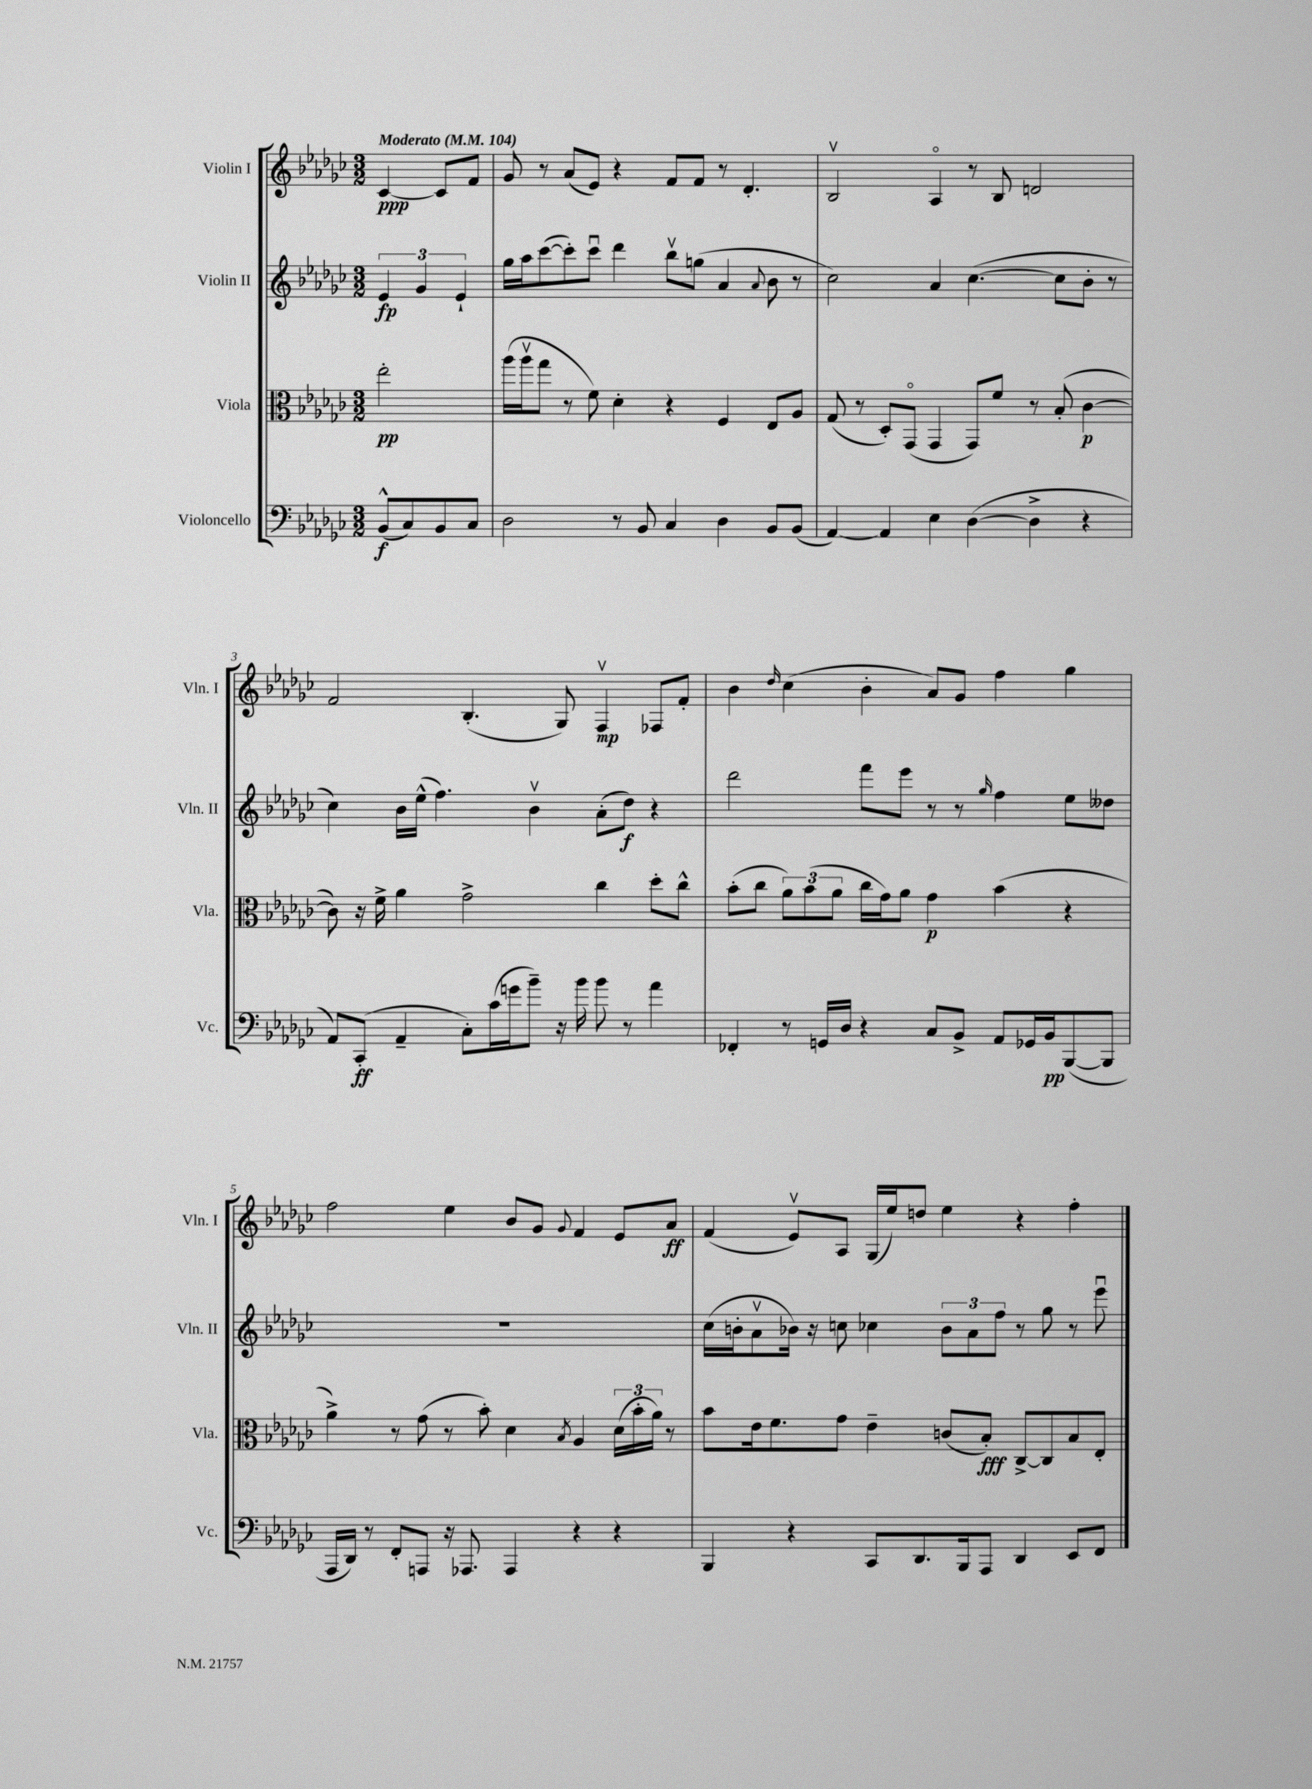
<<
\new StaffGroup <<
\new Staff = "s0" \with { instrumentName = "Violin I" shortInstrumentName = "Vln. I" } {
    \clef treble \key ges \major \numericTimeSignature \time 3/2 \partial 2 \tempo "Moderato" 4 = 104
    \autoBeamOff ces'4~\ppp ces'8[ f'8] |
    ges'8 r8 aes'8[( ees'8]) r4 f'8[ f'8] r8 des'4.-. |
    bes2\upbow aes4\flageolet r8 bes8 d'2 |
    f'2 bes4.-.( ges8) f4\upbow\mp fes8[ f'8]-. |
    bes'4 \grace { des''16 } ces''4( bes'4-. aes'8[) ges'8] f''4 ges''4 |
    f''2 ees''4 bes'8[ ges'8] \appoggiatura { ges'8 } f'4 ees'8[ aes'8]\ff |
    f'4( ees'8[\upbow) aes8] ges16[( ees''16) d''8] ees''4 r4 f''4-. \bar "|." |
}
\new Staff = "s1" \with { instrumentName = "Violin II" shortInstrumentName = "Vln. II" } {
    \clef treble \key ges \major \numericTimeSignature \time 3/2 \partial 2
    \autoBeamOff \tuplet 3/2 { ees'4\fp ges'4 ees'4-! } |
    ges''16[ aes''16 ces'''8~( ces'''8-.) ces'''8]\downbow des'''4 bes''8[\upbow g''8]( aes'4 \appoggiatura { aes'8 } bes'8 r8 |
    ces''2) aes'4 ces''4.~( ces''8[ bes'8]-. r8 |
    ces''4) bes'16[ ees''16]-^( f''4.) bes'4\upbow aes'8[-.( des''8]\f) r4 |
    des'''2 f'''8[ ees'''8] r8 r8 \grace { ges''16 } f''4 ees''8[ deses''8] |
    R1. |
    ces''16[( b'16-. aes'8\upbow bes'16]) r16 c''8 ces''4 \tuplet 3/2 { bes'8[ aes'8 f''8] } r8 ges''8 r8 ees'''8\downbow \bar "|." |
}
\new Staff = "s2" \with { instrumentName = "Viola" shortInstrumentName = "Vla." } {
    \clef alto \key ges \major \numericTimeSignature \time 3/2 \partial 2
    \autoBeamOff ees''2-.\pp |
    aes''16[( aes''16\upbow ges''8] r8 f'8) des'4-. r4 f4 ees8[ aes8] |
    ges8( r8 des8[-.) ges,8]\flageolet( ges,4 ges,8[) f'8] r8 bes8-.( ces'4~\p |
    ces'8) r16 f'16-> aes'4 ges'2-> ces''4 des''8[-. ces''8]-^ |
    bes'8[-.( ces''8] \tuplet 3/2 { aes'8[) bes'8( aes'8] } ces''16[ ges'16) aes'8] ges'4\p bes'4( r4 |
    aes'4->) r8 ges'8( r8 bes'8-.) des'4 \acciaccatura { bes8 } aes4 \tuplet 3/2 { des'16[( bes'16-. aes'16]) } r8 |
    bes'8[ ees'16 f'8. ges'8] ees'4-- c'8[( bes8]-.\fff) ces8[~-> ces8 bes8 ees8]-. \bar "|." |
}
\new Staff = "s3" \with { instrumentName = "Violoncello" shortInstrumentName = "Vc." } {
    \clef bass \key ges \major \numericTimeSignature \time 3/2 \partial 2
    \autoBeamOff bes,8[-^\f( ces8) bes,8 ces8] |
    des2 r8 bes,8 ces4 des4 bes,8[ bes,8]( |
    aes,4~) aes,4 ees4 des4~( des4-> r4 |
    aes,8[) ces,8]-.\ff( aes,4-- ces8[-.) ces'16( g'16 bes'8]--) r16 bes'16 bes'8 r8 aes'4 |
    fes,4-. r8 g,16[ des16] r4 ces8[ bes,8]-> aes,8[ ges,16 bes,16\pp bes,,8~( bes,,8] |
    aes,,16[ des,16]) r8 f,8[-. a,,8] r16 aes,,8. aes,,4 r4 r4 |
    bes,,4 r4 ces,8[ des,8. bes,,16 aes,,8] des,4 ees,8[ f,8] \bar "|." |
}
>>
>>
